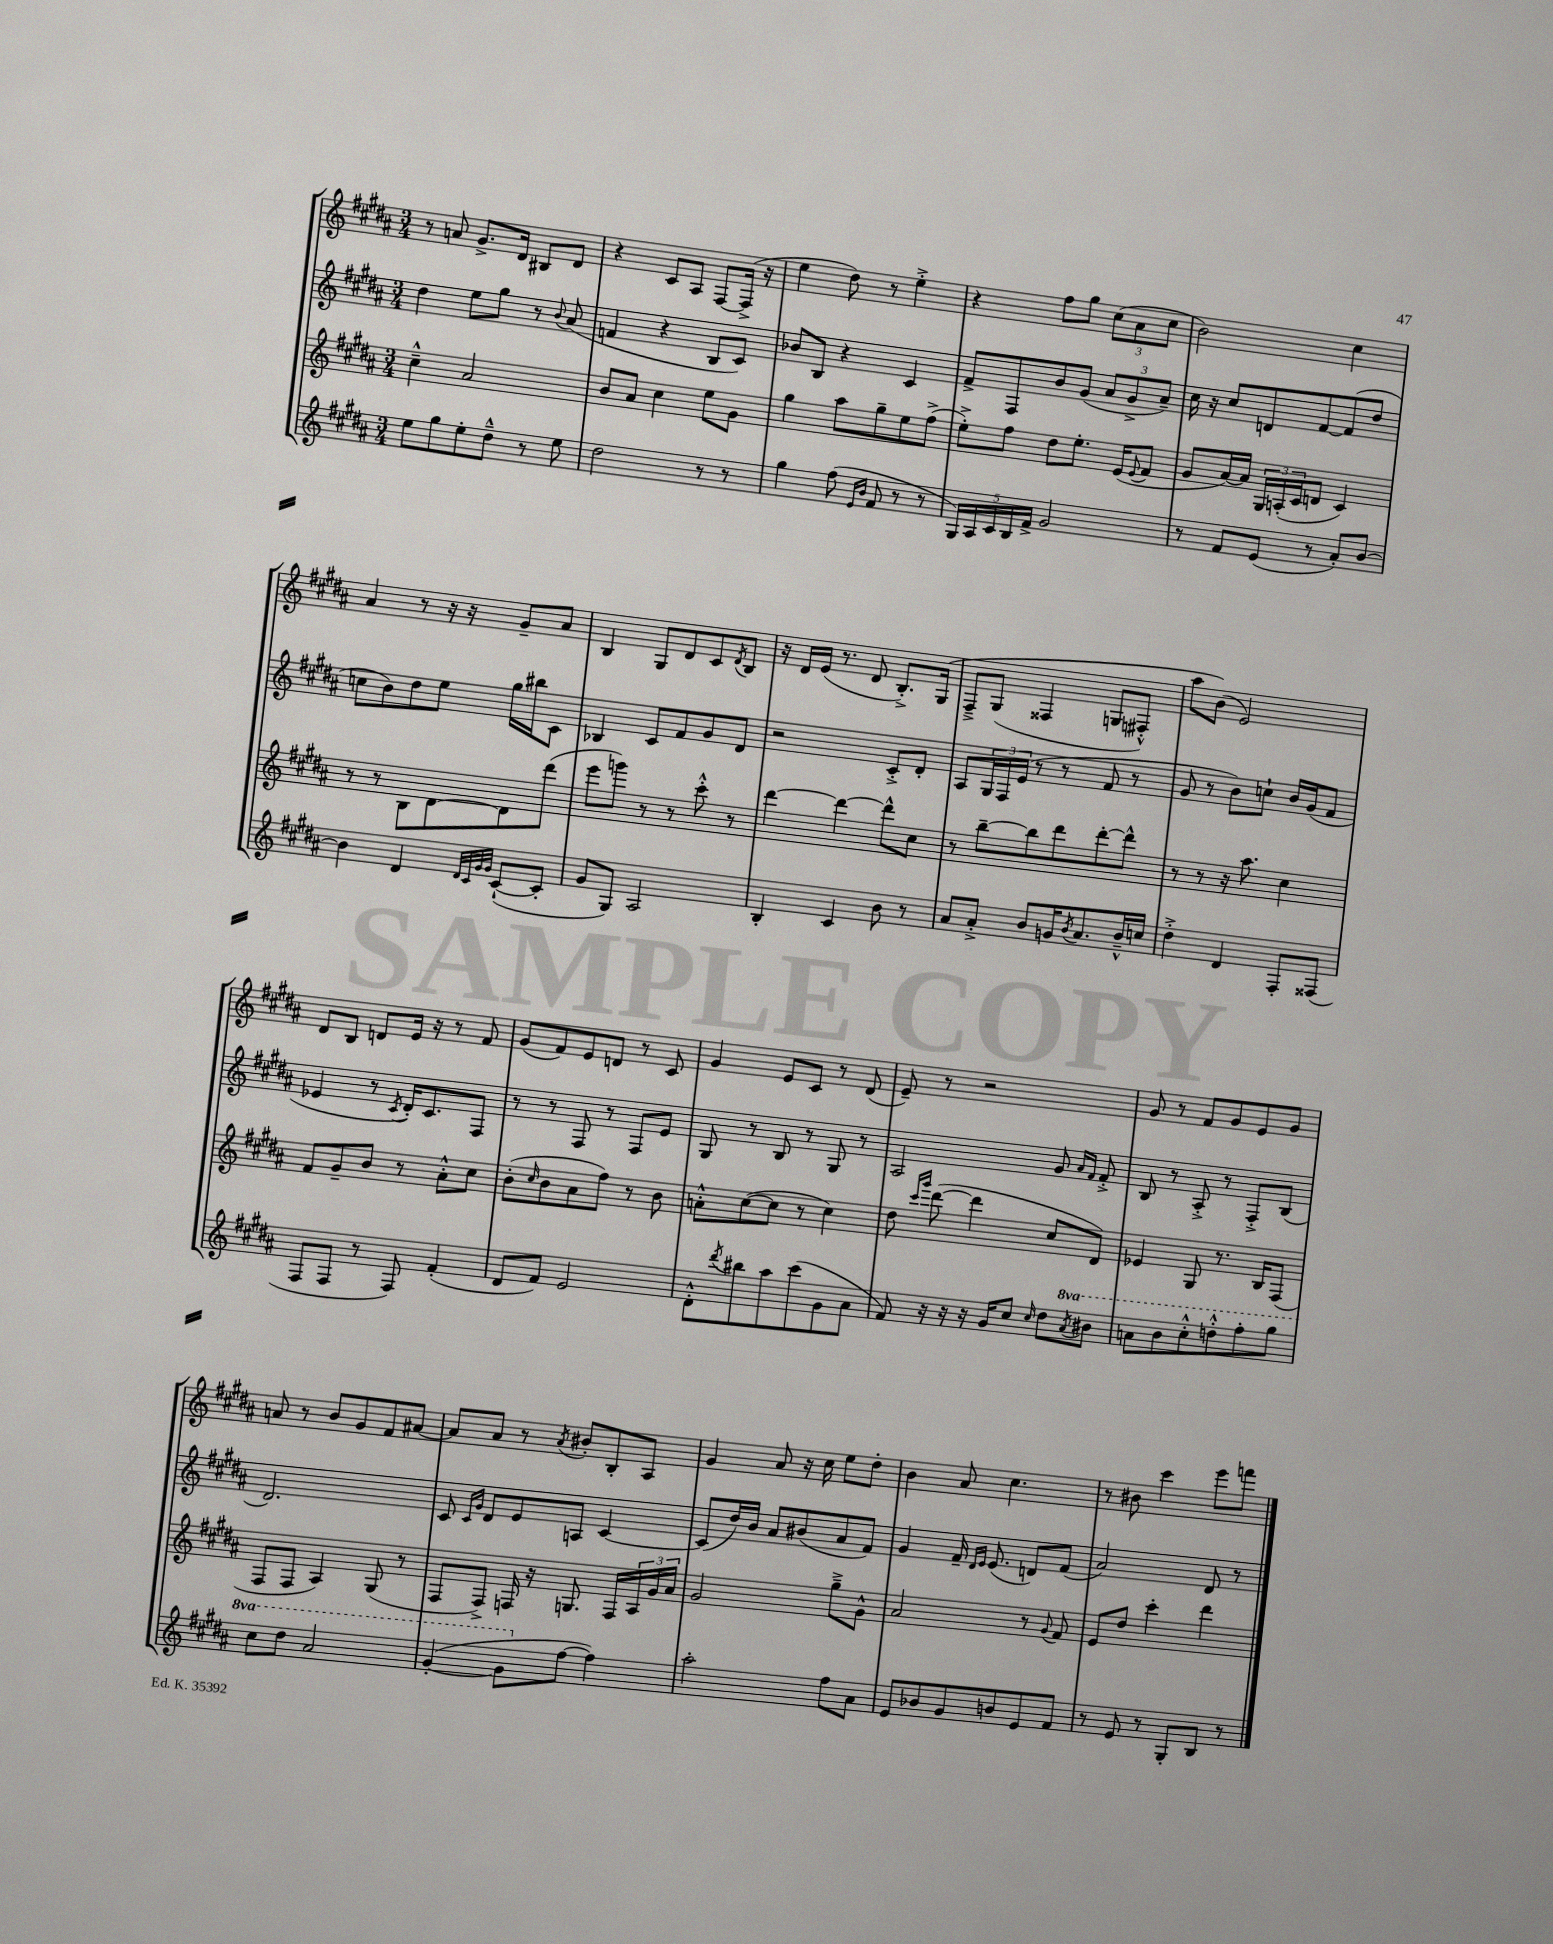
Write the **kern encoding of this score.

**kern	**kern	**kern	**kern
*staff4	*staff3	*staff2	*staff1
*clefG2	*clefG2	*clefG2	*clefG2
*k[f#c#g#d#a#]	*k[f#c#g#d#a#]	*k[f#c#g#d#a#]	*k[f#c#g#d#a#]
*M3/4	*M3/4	*M3/4	*M3/4
8ee	4cc#~^^	4dd#	8r
8gg#	.	.	8a
8ee'	2a#	8ee	8.g#^
8dd#~^^	.	8gg#	.
.	.	.	16d#
8r	.	8r	8B#
.	.	8qqb	.
8ee	.	(8a#	8d#
=	=	=	=
2dd#	8b	4f	4r
.	8a#	.	.
.	4cc#	4r	8c#
.	.	.	8A#
8r	8ee	8B	[8F#
8r	8g#	8c#)	(16F#^]
.	.	.	16r
=	=	=	=
4gg#	4gg#	8b-	4ee
.	.	8B	.
(8ff#	8aa#	4r	8dd#)
16qqe	.	.	.
16qqb	.	.	.
8f#	8gg#~	.	8r
8r	8ee	4c#	4ee'^
8r	(8ff#^	.	.
=	=	=	=
20G#)	8ee'^)	8f#^	4r
20A#	.	.	.
20c#	.	.	.
.	8ff#	8F#	.
20B	.	.	.
20f#^	.	.	.
2g#	8dd#	8b	8ff#
.	8.ee'	(8g#	8gg#
.	.	12a#	(12cc#
.	(16e	.	.
.	.	12g#^	12a#
.	8qqe	.	.
.	8f#	.	.
.	.	12a#~)	12cc#
=	=	=	=
8r	8g#	16cc#	2b)
.	.	16r	.
8f#	[16a#)	8cc#	.
.	16a#]	.	.
(8e	24G#	8d	.
.	(24A'	.	.
.	24c#	.	.
8r	8d	[8f#	.
8a#')	4c#)	(8f#]	4cc#
[8b	.	8dd#	.
=	=	=	=
4b]	8r	8cc	4a#
.	8r	8b)	.
4d#	8B	8dd#	8r
.	[8d#	8ee	16r
.	.	.	16r
32qqd#	.	.	.
32qqc#	.	.	.
32qqg#	.	.	.
32qqg#	.	.	.
([8c#`	8d#]	16gg#	8g#~
.	.	16bb#	.
8c#']	(8ddd#	8c#	8a#
=	=	=	=
8g#	8eee	4B-	4B
8G#)	8ggg)	.	.
2A#	8r	8c#	8G#
.	8r	8f#	8d#
.	8ccc#'^^	8g#	8c#
.	.	.	8qd#
.	8r	8d#	8B
=	=	=	=
4B'	[4ddd#	2r	16r
.	.	.	16d#
.	.	.	(16e
.	.	.	8.r
4c#	4ddd#_	.	.
.	.	.	8d#
8b	8ddd#^^]	8c#'^	8.B'^)
8r	8cc#	8d#'	.
.	.	.	&(16G#
=	=	=	=
8a#	8r	8A#	8F#~^
8a#'^	[8bb~	24G#	(8G#
.	.	24F#	.
.	.	(24e	.
8b	8bb]	8r	4F##
16g	8ddd#	8r	.
8qb	.	.	.
8.a#	.	.	.
.	[8ddd#'	8f#	8G
16b~^^	8ddd#^^]	8r	8F#'^^)
16cc	.	.	.
=	=	=	=
4dd#'^	8r	8g#	8aa#
.	8r	8r	(8b&)
4d#	16r	8b)	2e)
.	8.aa#	.	.
.	.	8cc`	.
8F#'	4cc#	16b	.
.	.	(16g#	.
(8F##	.	8f#	.
=	=	=	=
8F#	8f#	4e-	8d#
8F#	8g#~	.	8B
8r	8b	8r	8d
.	.	8qc#	.
8F#)	8r	16d#')	16e
.	.	8.c#	16r
(4f#'	8a#'^^	.	8r
.	8cc#	8F#	8f#
=	=	=	=
8d#	(8b'	8r	(8g#
.	16qqcc#	.	.
8f#)	8b	8r	8f#)
2e	8a#	8F#	8e
.	8ff#)	8r	8d
.	8r	8F#	8r
.	8b	8e	8c#
=	=	=	=
8d#'^^	8a'^^	8G#	4g#
8qddd#	.	.	.
8bb#	([8cc#	8r	.
8aa#	8cc#]	8B	8e
(8ccc#	8r	8r	8c#
8g#	4cc#)	8G#	8r
8a#	.	8r	(8d#
=	=	=	=
8f#)	8dd#	2A#	8e~)
.	16qqccc#	.	.
.	16qqggg#	.	.
16r	([8ddd#	.	8r
16r	.	.	.
16r	4ddd#]	.	2r
16g#	.	.	.
8cc#	.	.	.
16qqcc#	.	.	.
8dd#	8cc#	8g#	.
.	.	16qqa#	.
8qaa#	.	16qqf#	.
8bb#	8d#)	8f#'^	.
=	=	=	=
8aa	4e-	8B	8g#
8bb	.	8r	8r
8ccc#'^^	8G#	8A#'^	8f#
8ddd'^^	8.r	8r	8g#
8fff#'	.	8F#'^	8e
.	16B	.	.
8ggg#	(8F#	(8B	8g#
=	=	=	=
8ccc#	8F#	2.d#)	8a
8ddd#	8F#	.	8r
2aa#	4A#)	.	8b
.	.	.	8g#
.	(8G#	.	8f#
.	8r	.	[8a#
=	=	=	=
([4gg#'	8F#	8c#	8a#]
.	.	16qqc#	.
.	.	16qqg#	.
.	8F#^)	8d#	8a#
8gg#]	16F	8e	8r
.	16r	.	.
.	.	.	8qa#
[8ff#	8.G	8A	8b#'
4ff#])	.	[4c#	8B'
.	16F	.	.
.	24A#	.	8A#
.	24g#	.	.
.	24a#	.	.
=	=	=	=
2aa#'	2g#	(8c#]	4g#
.	.	16dd#)	.
.	.	16b	.
.	.	8a#	8a#
.	.	(8b#	16r
.	.	.	16cc#
8ff#	8gg#~^	8a#	8ee
8a#	8g#^^	8f#)	8dd#'
=	=	=	=
8e	2a#	4g#	4b
8b-	.	.	.
8g#	.	16f#~	8a#
.	.	16qqd#	.
.	.	16qqe	.
.	.	(8.e	.
8b	.	.	4.cc#
8e	8r	8d)	.
.	8qqg#	.	.
8f#	8f#	(8f#	.
=	=	=	=
8r	8e	2a#)	8r
8e	8dd#	.	8b#
8r	4ccc#'	.	4ccc#
8G#'	.	.	.
8B	4ddd#	8d#	8eee
8r	.	8r	8fff
==	==	==	==
*-	*-	*-	*-
